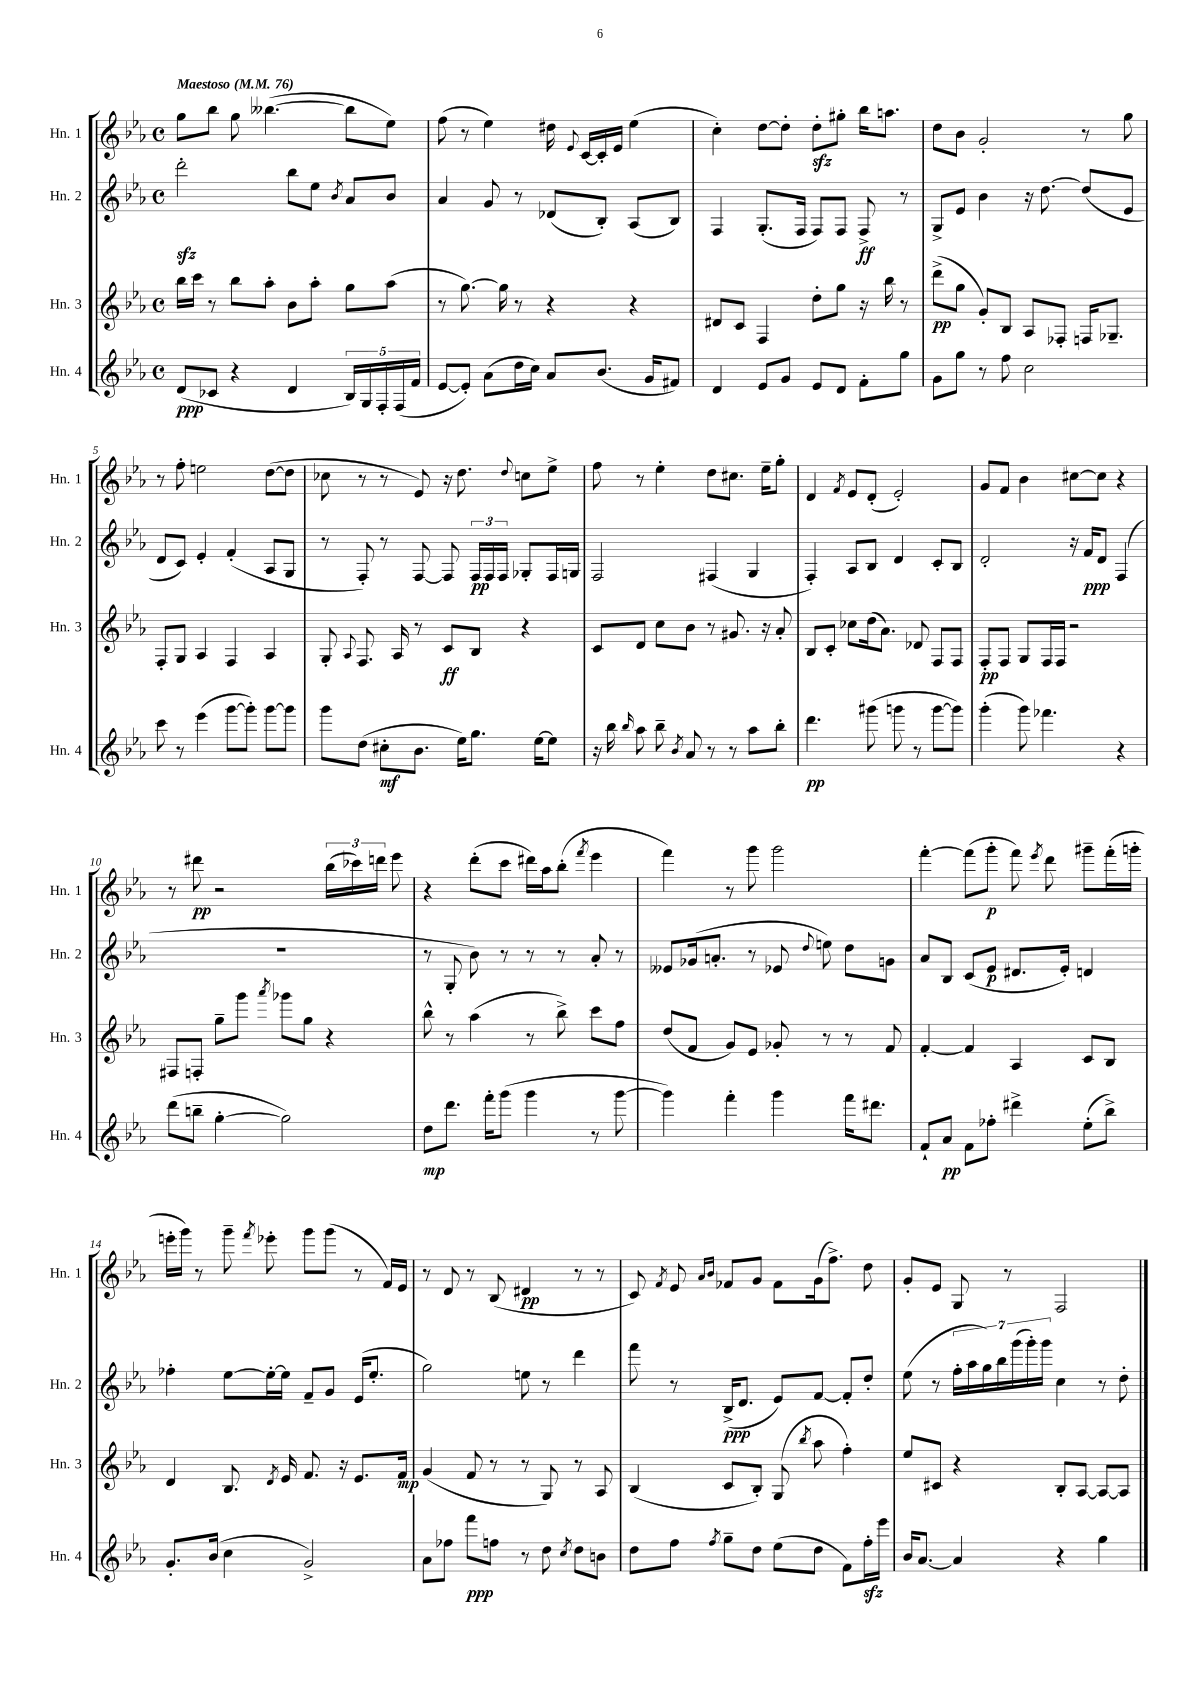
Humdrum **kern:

**kern	**dynam	**kern	**dynam	**kern	**dynam	**kern	**dynam
*part4	*part4	*part3	*part3	*part2	*part2	*part1	*part1
*staff4	*staff4	*staff3	*staff3	*staff2	*staff2	*staff1	*staff1
*I"Hn. 4	*	*I"Hn. 3	*	*I"Hn. 2	*	*I"Hn. 1	*
*I'Hn. 4	*	*I'Hn. 3	*	*I'Hn. 2	*	*I'Hn. 1	*
*clefG2	*	*clefG2	*	*clefG2	*	*clefG2	*
*k[b-e-a-]	*	*k[b-e-a-]	*	*k[b-e-a-]	*	*k[b-e-a-]	*
*M4/4	*	*M4/4	*	*M4/4	*	*M4/4	*
*met(c)	*	*met(c)	*	*met(c)	*	*met(c)	*
*MM76	*	*MM76	*	*MM76	*	*MM76	*
=1	=1	=1	=1	=1	=1	=1	=1
!	!	!	!	!	!	!LO:TX:a:B:t=Maestoso	!
(8d/L	ppp	16bb-\LL	.	2dddzz'\	.	8gg\L	.
.	.	16ccc\JJ	.	.	.	.	.
8c-X/J	.	8r	.	.	.	8bb-\J	.
4r	.	8bb-\L	.	.	.	8gg\	.
.	.	8aa-'\J	.	.	.	([4.bb--X\	.
4d/	.	8b-\L	.	8bb-\L	.	.	.
.	.	8aa-'\J	.	8ee-\J	.	.	.
.	.	.	.	8qb-/	.	.	.
20B-/LL)	.	8gg\L	.	8a-/L	.	8bb--\L]	.
20G/	.	.	.	.	.	.	.
20F'/	.	.	.	.	.	.	.
.	.	(8aa-\J	.	8b-/J	.	8ee-\J)	.
(20F/	.	.	.	.	.	.	.
20f/JJ	.	.	.	.	.	.	.
=2	=2	=2	=2	=2	=2	=2	=2
[8e-/L	.	8r	.	4a-/	.	(8ff\	.
8e-'/J])	.	[8.gg\)	.	.	.	8r	.
(8a-\L	.	.	.	8g/	.	4ee-\)	.
.	.	16gg\]	.	.	.	.	.
16dd\L	.	8r	.	8r	.	.	.
16cc\JJ)	.	.	.	.	.	.	.
8a-/L	.	4r	.	(8d-X/L	.	16dd#X\	.
.	.	.	.	.	.	8qqe-/	.
.	.	.	.	.	.	[16c/LL	.
(8.b-/J	.	.	.	8B-'/J)	.	16c'/]	.
.	.	.	.	.	.	16e-/JJ	.
.	.	4r	.	(8A-/L	.	(4ee-\	.
16g/KL	.	.	.	.	.	.	.
8f#X/J)	.	.	.	8B-/J)	.	.	.
=3	=3	=3	=3	=3	=3	=3	=3
4d/	.	8d#X/L	.	4F/	.	4cc'\)	.
.	.	8c/J	.	.	.	.	.
8e-/L	.	4F/	.	(8.G'/L	.	[8dd\L	.
8g/J	.	.	.	.	.	8dd'\J]	.
.	.	.	.	16F/Jk	.	.	.
8e-/L	.	8dd'\L	.	8F/L)	.	8ddzz'\L	.
8d/J	.	8gg\J	.	8F/J	.	8gg#X'\J	.
8f'\L	.	16r	.	8F^/	ff	16bb-\KL	.
.	.	16bb-\	.	.	.	8.aan\J	.
8gg\J	.	8r	.	8r	.	.	.
=4	=4	=4	=4	=4	=4	=4	=4
8g\L	.	(8ddd^\L	pp	8G^/L	.	8dd\L	.
8gg\J	.	8gg\J	.	8e-/J	.	8b-\J	.
8r	.	8g'/L)	.	4b-\	.	2g'/	.
8ff\	.	8B-/J	.	.	.	.	.
2cc\	.	8A-/L	.	16r	.	.	.
.	.	.	.	[8.dd\	.	.	.
.	.	8F-X'/J	.	.	.	.	.
.	.	16Fn/KL	.	(8dd/L]	.	8r	.
.	.	8.G-X~/J	.	.	.	.	.
.	.	.	.	8e-/J	.	8gg\	.
!!LO:LB:g=z
=5	=5	=5	=5	=5	=5	=5	=5
8ccc\	.	8F'/L	.	8d/L	.	8r	.
8r	.	8G/J	.	8c/J)	.	8ff'\	.
(4eee-\	.	4A-/	.	4e-'/	.	2een\	.
[8ggg\L	.	4F/	.	(4f'/	.	.	.
8ggg'\J])	.	.	.	.	.	.	.
[8ggg\L	.	4A-/	.	8A-/L	.	([8dd\L	.
8ggg\J]	.	.	.	8G/J	.	8dd\J]	.
=6	=6	=6	=6	=6	=6	=6	=6
8ggg\L	.	8G'/	.	8r	.	8cc-X\	.
.	.	8qqA-/	.	.	.	.	.
(8dd\J	.	8.F/	.	8F'/)	.	8r	.
8cc#X'\L	mf	.	.	8r	.	8r	.
.	.	16A-/	.	.	.	.	.
8.b-\J	.	8r	.	[8F/	.	8e-/)	.
.	.	8c/L	ff	8F/]	.	16r	.
16ee-\KL)	.	.	.	.	.	8.dd\	.
8.gg\J	.	8B-/J	.	24F/LL	pp	.	.
.	.	.	.	24F/	.	.	.
.	.	.	.	24F/JJ	.	.	.
.	.	.	.	.	.	8qqdd/	.
.	.	4r	.	8G-X'/L	.	8ccn\L	.
[16ee-\KL	.	.	.	.	.	.	.
8ee-\J]	.	.	.	16F/L	.	8ee-^\J	.
.	.	.	.	16Gn/JJ	.	.	.
=7	=7	=7	=7	=7	=7	=7	=7
16r	.	8c/L	.	2F/	.	8ff\	.
16bb-\	.	.	.	.	.	.	.
16qqbb-/	.	.	.	.	.	.	.
8aa-\	.	8d/J	.	.	.	8r	.
8bb-~\	.	8cc\L	.	.	.	4ee-'\	.
8qb-/	.	.	.	.	.	.	.
8a-/	.	8b-\J	.	.	.	.	.
8r	.	8r	.	(4F#X/	.	8dd\L	.
8r	.	8.g#X/	.	.	.	8.cc#X\J	.
8aa-\L	.	.	.	4G/	.	.	.
.	.	16r	.	.	.	16ee-~\KL	.
8bb-'\J	.	8a-'/	.	.	.	8gg'\J	.
=8	=8	=8	=8	=8	=8	=8	=8
4.ddd\	pp	8B-/L	.	4F'/)	.	4d/	.
.	.	8c'/J	.	.	.	.	.
.	.	.	.	.	.	8qf/	.
.	.	8cc-X\L	.	8A-/L	.	8e-/L	.
(8ggg#X\	.	(16dd\k	.	8B-/J	.	(8d'/J	.
.	.	8.a-\J)	.	.	.	.	.
8gggn\	.	.	.	4d/	.	2e-'/)	.
8r	.	8d-X/	.	.	.	.	.
[8ggg\L	.	8F/L	.	8c'/L	.	.	.
8ggg\J])	.	8F/J	.	8B-/J	.	.	.
=9	=9	=9	=9	=9	=9	=9	=9
(4ggg'\	.	8F'/L	pp	2d'/	.	8g/L	.
.	.	8F/J	.	.	.	8f/J	.
8ggg\)	.	8G/L	.	.	.	4b-\	.
4.fff-X\	.	16F/L	.	.	.	.	.
.	.	16F/JJ	.	.	.	.	.
.	.	2r	.	16r	.	[8cc#X\L	.
.	.	.	.	16f/KL	ppp	.	.
.	.	.	.	8d/J	.	8cc#\J]	.
4r	.	.	.	(4F/	.	4r	.
!!LO:LB:g=z
=10	=10	=10	=10	=10	=10	=10	=10
(8ddd\L	.	8F#X/L	.	1r	.	8r	.
8bbn~\J	.	8Fn'/J	.	.	.	8ddd#X\	pp
[4gg'\	.	8gg~\L	.	.	.	2r	.
.	.	8ggg\J	.	.	.	.	.
.	.	8qaaa-/	.	.	.	.	.
2gg\])	.	8ggg-X\L	.	.	.	.	.
.	.	8gg\J	.	.	.	.	.
.	.	4r	.	.	.	(24bb-\LL	.
.	.	.	.	.	.	24ccc-X\)	.
.	.	.	.	.	.	24dddn\JJ	.
.	.	.	.	.	.	8eee-\	.
=11	=11	=11	=11	=11	=11	=11	=11
8dd\L	mp	8bb-^^\	.	8r	.	4r	.
8.ddd\J	.	8r	.	8G'/	.	.	.
.	.	(4aa-\	.	8b-\)	.	(8ddd'\L	.
16fff'\KL	.	.	.	.	.	.	.
(8ggg\J	.	.	.	8r	.	8ccc\J	.
4ggg\	.	8r	.	8r	.	16ddd#X\LL)	.
.	.	.	.	.	.	16aa-\J	.
.	.	8bb-^\)	.	8r	.	(8bb-'\J	.
.	.	.	.	.	.	8qfff/	.
8r	.	8ccc\L	.	8a-'/	.	4eee-\	.
[8ggg\	.	8ff\J	.	8r	.	.	.
=12	=12	=12	=12	=12	=12	=12	=12
4ggg\])	.	(8dd/L	.	8e--X/L	.	4fff\)	.
.	.	8f/J	.	(16g-X/k	.	.	.
.	.	.	.	8.an'/J	.	.	.
4fff'\	.	8g/L)	.	.	.	8r	.
.	.	8e-/J	.	8r	.	8ggg\	.
4ggg\	.	8g-X'/	.	8e-X/	.	2ggg\	.
.	.	.	.	8qqdd/	.	.	.
.	.	8r	.	8een\)	.	.	.
16fff\KL	.	8r	.	8dd\L	.	.	.
8.ddd#X\J	.	.	.	.	.	.	.
.	.	8f/	.	8gn\J	.	.	.
=13	=13	=13	=13	=13	=13	=13	=13
8f`/L	.	[4f'/	.	8a-/L	.	[4fff'\	.
8a-/J	pp	.	.	8B-/J	.	.	.
8f\L	.	4f/]	.	(8c/L	.	(8fff\L]	.
8ff-X'\J	.	.	.	8e-/J	p	8ggg'\J	p
4ddd#X^\	.	4A-/	.	8.d#X/L	.	8fff\)	.
.	.	.	.	.	.	8qeee-/	.
.	.	.	.	.	.	8ddd\	.
.	.	.	.	16e-'/Jk)	.	.	.
(8ee-'\L	.	8c/L	.	4dn/	.	8ggg#X~\L	.
8bb-^\J)	.	8B-/J	.	.	.	(16fff'\L	.
.	.	.	.	.	.	16gggn'\JJ	.
!!LO:LB:g=z
=14	=14	=14	=14	=14	=14	=14	=14
8.g'/L	.	4d/	.	4ff-X'\	.	16eeen'\LL	.
.	.	.	.	.	.	16ggg\JJ)	.
.	.	.	.	.	.	8r	.
(16b-/Jk	.	.	.	.	.	.	.
4cc\	.	8.B-/	.	[8ee-\L	.	8ggg~\	.
.	.	.	.	.	.	8qfff/	.
.	.	.	.	16ee-'\L_	.	8eee-X'\	.
.	.	8qd/	.	.	.	.	.
.	.	16e-/	.	16ee-\JJ]	.	.	.
2g^/)	.	8.f/	.	8f~/L	.	8ggg\L	.
.	.	.	.	8g/J	.	(8ggg\J	.
.	.	16r	.	.	.	.	.
.	.	8.e-/L	.	(16e-/KL	.	8r	.
.	.	.	.	8.ee-'/J	.	.	.
.	.	.	.	.	.	16f/LL)	.
.	.	16f/Jk	mp	.	.	16e-/JJ	.
=15	=15	=15	=15	=15	=15	=15	=15
8a-\L	.	(4g/	.	2gg\)	.	8r	.
8ff-X\J	.	.	.	.	.	8d/	.
8fff\L	ppp	8f/	.	.	.	8r	.
8ffn\J	.	8r	.	.	.	(8B-/	.
8r	.	8r	.	8een\	.	4d#X/	pp
8dd\	.	8G/)	.	8r	.	.	.
8qcc/	.	.	.	.	.	.	.
8dd\L	.	8r	.	4ddd\	.	8r	.
8bn\J	.	8A-/	.	.	.	8r	.
=16	=16	=16	=16	=16	=16	=16	=16
8dd\L	.	(4B-/	.	8fff\	.	8c/)	.
.	.	.	.	.	.	8qf/	.
8ff\J	.	.	.	8r	.	8e-/	.
.	.	.	.	.	.	16qqa-/LL	.
8qff/	.	.	.	.	.	16qqb-/JJ	.
8gg~\L	.	8c/L	.	(16B-^/KL	ppp	8f-X/L	.
.	.	.	.	8.d/J	.	.	.
8dd\J	.	8B-'/J)	.	.	.	8g/J	.
(8ee-\L	.	(8G/	.	8e-/L)	.	8f-\L	.
.	.	8qbb-/	.	.	.	.	.
8dd\J	.	8aa-\	.	[8f/J	.	(16g\k	.
.	.	.	.	.	.	8.ff^\J)	.
8f\L)	.	4ff'\)	.	8f'/L]	.	.	.
16ffzz'\L	.	.	.	8dd'/J	.	8dd\	.
16eee-\JJ	.	.	.	.	.	.	.
=17	=17	=17	=17	=17	=17	=17	=17
16b-/KL	.	8ee-/L	.	(8ee-\	.	8g'/L	.
[8.a-/J	.	.	.	.	.	.	.
.	.	8c#X/J	.	8r	.	8e-/J	.
4a-/]	.	4r	.	28ff'\LL	.	8G/	.
.	.	.	.	28aa-\	.	.	.
.	.	.	.	28gg\)	.	.	.
.	.	.	.	28bb-\	.	.	.
.	.	.	.	.	.	8r	.
.	.	.	.	(28ggg\	.	.	.
.	.	.	.	28ggg'\)	.	.	.
.	.	.	.	28ggg\JJ	.	.	.
4r	.	8B-'/L	.	4cc\	.	2F/	.
.	.	[8A-/J	.	.	.	.	.
4gg\	.	8A-/L_	.	8r	.	.	.
.	.	8A-/J]	.	8dd'\	.	.	.
==	==	==	==	==	==	==	==
*-	*-	*-	*-	*-	*-	*-	*-
